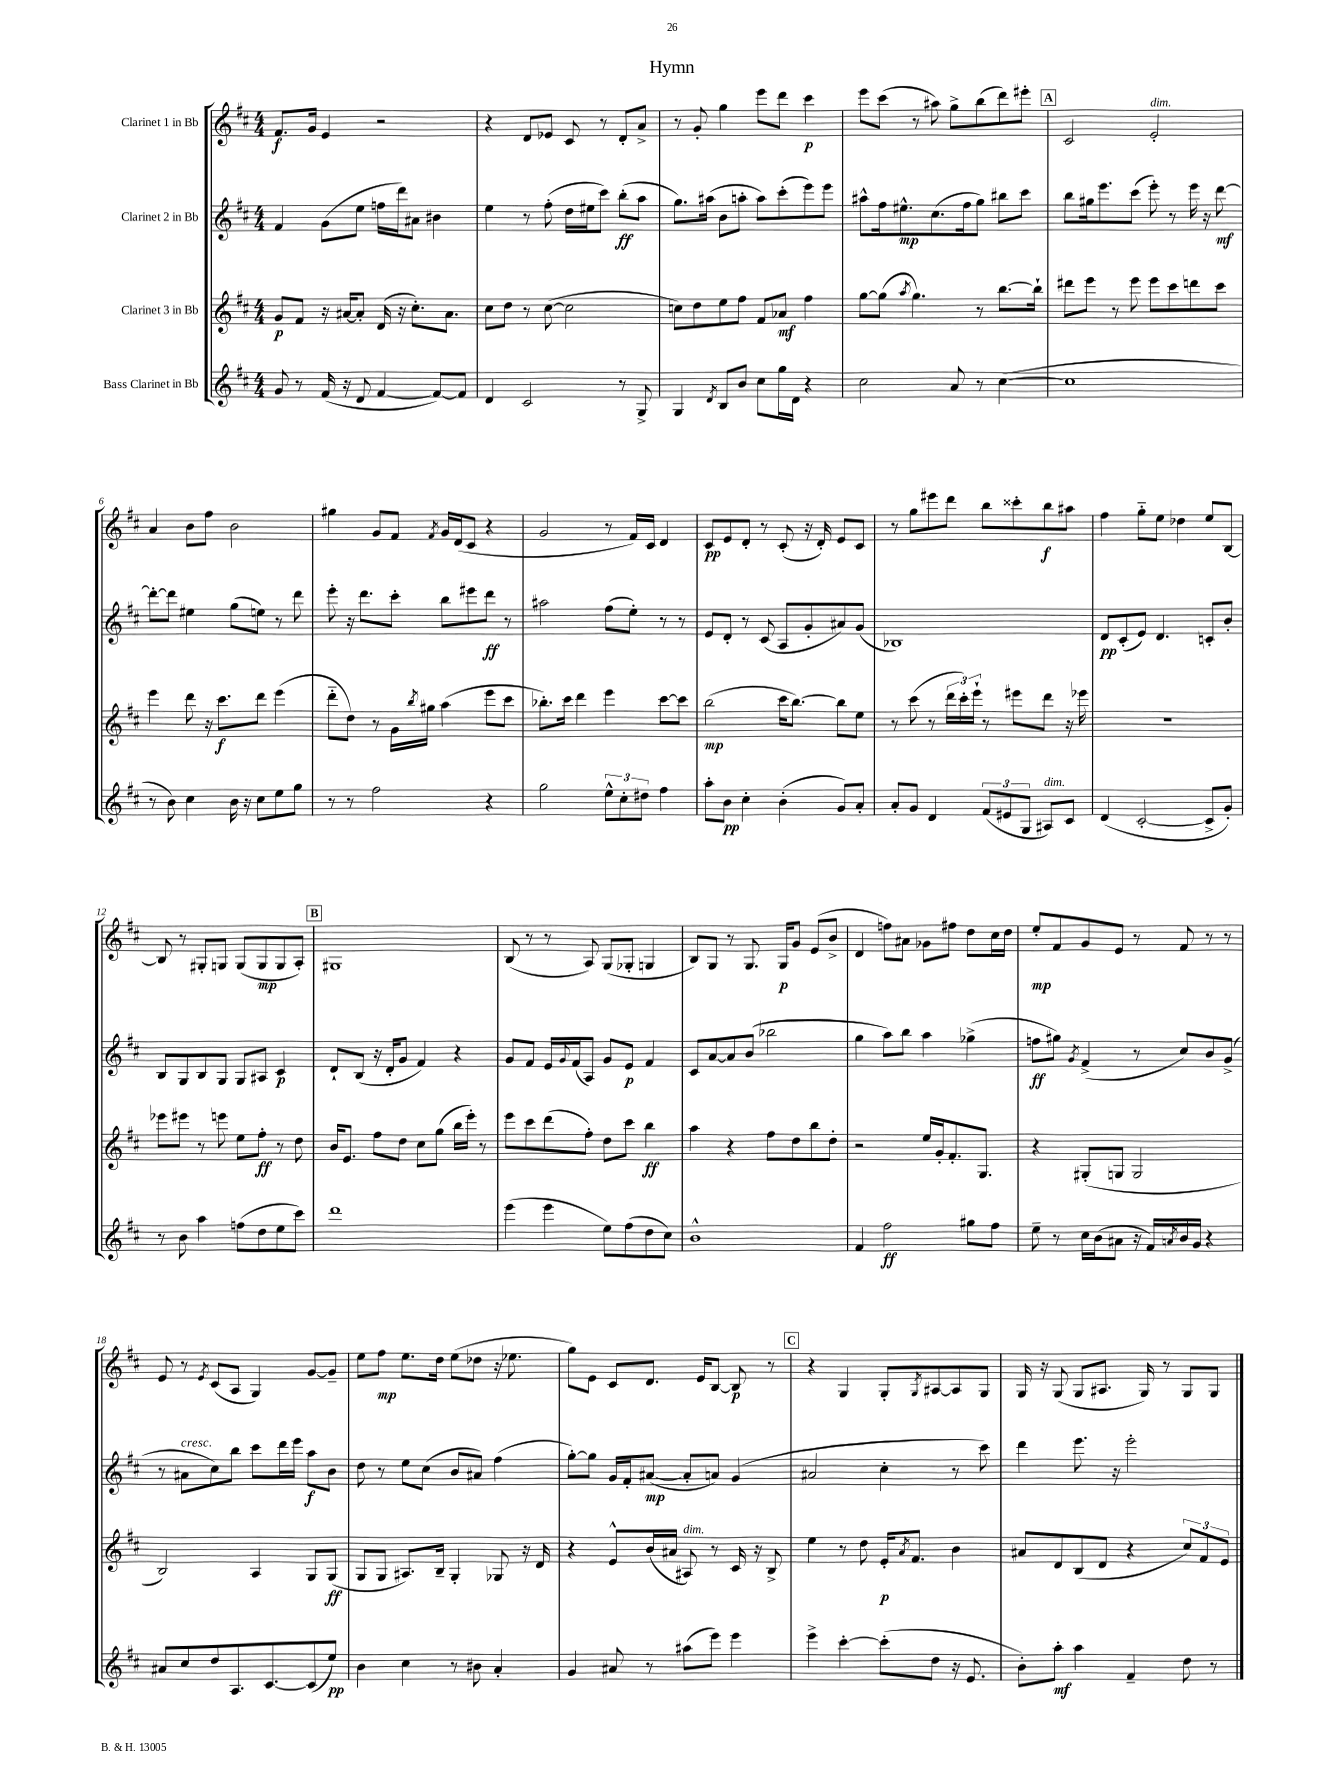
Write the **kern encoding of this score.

**kern	**kern	**kern	**kern
*staff4	*staff3	*staff2	*staff1
*clefG2	*clefG2	*clefG2	*clefG2
*k[f#c#]	*k[f#c#]	*k[f#c#]	*k[f#c#]
*M4/4	*M4/4	*M4/4	*M4/4
8g	8g	4f#	8.f#
8r	8f#	.	.
.	.	.	16g
(16f#	16r	(8g	4e
16r	[16a#	.	.
8d	8a#']	8ee	.
[4f#	(16d	16ff	2r
.	16r	16ddd)	.
.	8.cc#')	8a#	.
8f#_)	.	4b#	.
.	8.a#	.	.
8f#]	.	.	.
=	=	=	=
4d	8cc#	4ee	4r
.	8dd	.	.
2c#	8r	8r	8d
.	([8cc#	(8ff#'	8e-
.	2cc#]	16dd	8c#
.	.	16ee#	.
.	.	8ccc#)	8r
8r	.	(8bb'	8d'
8G^	.	8aa	8a^
=	=	=	=
4G	8cc)	8.gg)	8r
.	8dd	.	8g'
.	.	(16aa#	.
8qd	.	.	.
8B	8ee	8b	4gg
8b	8ff#	8aa'	.
8cc#	8f#	8aa)	8eee
16gg	8a-	(8ccc#'	8ddd
16d	.	.	.
4r	4ff#	8eee)	4ccc#
.	.	8eee	.
=	=	=	=
2cc#	[8gg	8aa#^^	8eee
.	(8gg]	16ff#	(8ccc#
.	.	8.ee#^^	.
.	8qaa	.	.
.	4.gg)	.	8r
.	.	(8.cc#	8aa#)
8a	.	.	8gg^
.	.	16ff#	.
8r	8r	8gg)	(8bb
([4cc#	[8.bb	8bb#	8ddd)
.	.	8ccc#	8eee#'
.	16bb`]	.	.
=	=	=	=
1cc#]	8ddd#	8bb	2c#
.	8eee	16gg#	.
.	.	8.eee	.
.	8r	.	.
.	8eee	(8ccc#	.
.	8eee	8eee')	2e'
.	8ccc#	8r	.
.	8ddd	16eee	.
.	.	16r	.
.	8ccc#	[8ddd	.
=	=	=	=
8r	4eee	8ddd'_	4a
8b)	.	8ddd]	.
4cc#	8ddd	4ee#	8b
.	16r	.	8ff#
.	8.ccc#	.	.
16b	.	(8gg	2b
16r	.	.	.
8cc#	8ddd	8ee)	.
8ee	(4eee	8r	.
8gg	.	8ddd	.
=	=	=	=
8r	8ddd'~	8eee'	4gg#
8r	8dd)	16r	.
.	.	8.ddd	.
2ff#	8r	.	8g
.	16g	8ccc#'	8f#
.	8qbb	.	.
.	16gg#	.	.
.	.	.	8qf#
.	(4aa	8bb	16g
.	.	.	(16d
.	.	8eee#	8c#
4r	8eee	8ddd	4r
.	8ccc#	8r	.
=	=	=	=
2gg	8.bb-')	2aa#	2g
.	16ccc#	.	.
.	4ddd	.	.
12ee^^	4eee	(8ff#	8r
12cc#'	.	.	.
.	.	8ee')	16f#)
12dd#	.	.	.
.	.	.	16c#
4ff#	[8ccc#	8r	4d
.	8ccc#]	8r	.
=	=	=	=
8aa'	(2bb	8e	8c#
8b	.	8d'	8e
4cc#'	.	8r	8d'
.	.	(8c#	8r
(4b'	16ccc#	8A	(8c#'
.	[8.bb)	.	.
.	.	8g'	16r
.	.	.	16d')
8g)	8bb]	8a#)	8e
8a'	8ee	(8g	8c#
=	=	=	=
8a'	8r	1B-)	8r
8g	(8ccc#	.	8gg
4d	8r	.	8eee#
.	24ddd	.	8ddd
.	24ccc#')	.	.
.	24eee`	.	.
(12f#	8r	.	8bb
12e#	.	.	.
.	8eee#	.	8ccc##'
12G	.	.	.
8A#)	8ddd	.	8bb
8c#	16r	.	8aa#
.	16eee-	.	.
=	=	=	=
(4d	1r	8d	4ff#
.	.	(8c#'	.
[2c#'	.	8e)	8gg'~
.	.	4.d	8ee
.	.	.	4dd-
8c#^]	.	8c'	8ee
8g')	.	8b'	[8B
=	=	=	=
8r	8eee-	8B	8B]
8b	8eee#	8G	8r
4aa	8r	8B	8G#'
.	8eee	8G	8G
(8ff	8ee	8G	(8G
8dd	8ff#'	8A#	8G
8ee	8r	4c#	8G
8ccc#)	8dd	.	8A')
=	=	=	=
1ddd	16b	8d`	1G#
.	8.e	.	.
.	.	(8B	.
.	8ff#	16r	.
.	.	16d'	.
.	8dd	8g	.
.	8cc#	4f#)	.
.	(8gg	.	.
.	16bb	4r	.
.	16eee')	.	.
.	8r	.	.
=	=	=	=
(4eee	8eee	8g	(8B
.	8ccc#	8f#	8r
4eee	(8ddd	16e	8r
.	.	8qqg	.
.	.	(16f#	.
.	8ff#')	8A)	8A)
8ee)	8dd	8g	(8G
(8ff#	8ccc#	8e	8G-'
8dd	4bb	4f#	4G
8cc#)	.	.	.
=	=	=	=
1b^^	4aa	8c#	8B)
.	.	[8a	8G
.	4r	8a]	8r
.	.	(8b	8.G
.	8ff#	2bb-	.
.	.	.	16G
.	8dd	.	8g
.	8bb	.	(8e
.	8dd'	.	8b^
=	=	=	=
4f#	2r	4gg	4d
2ff#	.	8aa)	8ff)
.	.	8bb	8a#
.	16ee	4aa	8g-
.	16g'	.	.
.	8.f#'	.	8ff#
8gg#	.	(4gg-^	8dd
.	8.G	.	.
8ff#	.	.	16cc#
.	.	.	16dd
=	=	=	=
8ee~	4r	8ff	8ee'
8r	.	8gg#)	8f#
.	.	8qg	.
16cc#	(8G#'	(4f#^	8g
(16b	.	.	.
8a#	8G	.	8e
16r	2G	8r	8r
16f#)	.	.	.
8qa	.	.	.
16b	.	8cc#)	8f#
16g	.	.	.
4r	.	8b	8r
.	.	(8g^	8r
=	=	=	=
8a#	2B)	8r	8e
8cc#	.	8a#	8r
.	.	.	8qe
8dd	.	8cc#)	(8c#
8.A	.	8bb	8A
.	4A	8ccc#	4G)
[8.c#	.	.	.
.	.	16ddd	.
.	.	16eee	.
(8c#]	8G	8aa	[8g
8ee)	(8G	8b	8g~]
=	=	=	=
4b	8G	8dd	8ee
.	8G	8r	8ff#
4cc#	8.A#)	8ee	8.ee
.	.	(8cc#	.
.	16B~	.	16dd
8r	4G'	8b	(8ee
8b#	.	8a#)	8dd-
4a'	8G-	(4ff#	16r
.	.	.	8.ee-
.	16r	.	.
.	16d	.	.
=	=	=	=
4g	4r	[8gg')	8gg)
.	.	8gg]	8e
8a#	8e^^	16g	8c#
.	.	16f#'	.
8r	(16b	([8a#	8.d
.	16a#	.	.
(8aa#	8A#)	8a#']	.
.	.	.	16e
8eee)	8r	8a)	[8B
4eee	16c#	(4g	8B]
.	16r	.	.
.	8B^	.	8r
=	=	=	=
4eee^	4ee	2a#	4r
[4ccc#'	8r	.	4G
.	8dd	.	.
(8ccc#']	16e'	4cc#'	8G'
.	8qa	.	.
.	8.f#	.	.
.	.	.	8qG
8dd	.	.	[8A#
16r	4b	8r	8A#]
8.e	.	.	.
.	.	8ccc#)	8G
=	=	=	=
8b')	8a#	4ddd	16G
.	.	.	16r
8aa'	8d	.	(8G
4aa	(8B	8.eee	8G
.	8d	.	8.A#
.	.	16r	.
4f#~	4r	2eee'	.
.	.	.	16G)
.	.	.	8r
8dd	12cc#)	.	8G
.	12f#	.	.
8r	.	.	8G
.	12e	.	.
==	==	==	==
*-	*-	*-	*-
